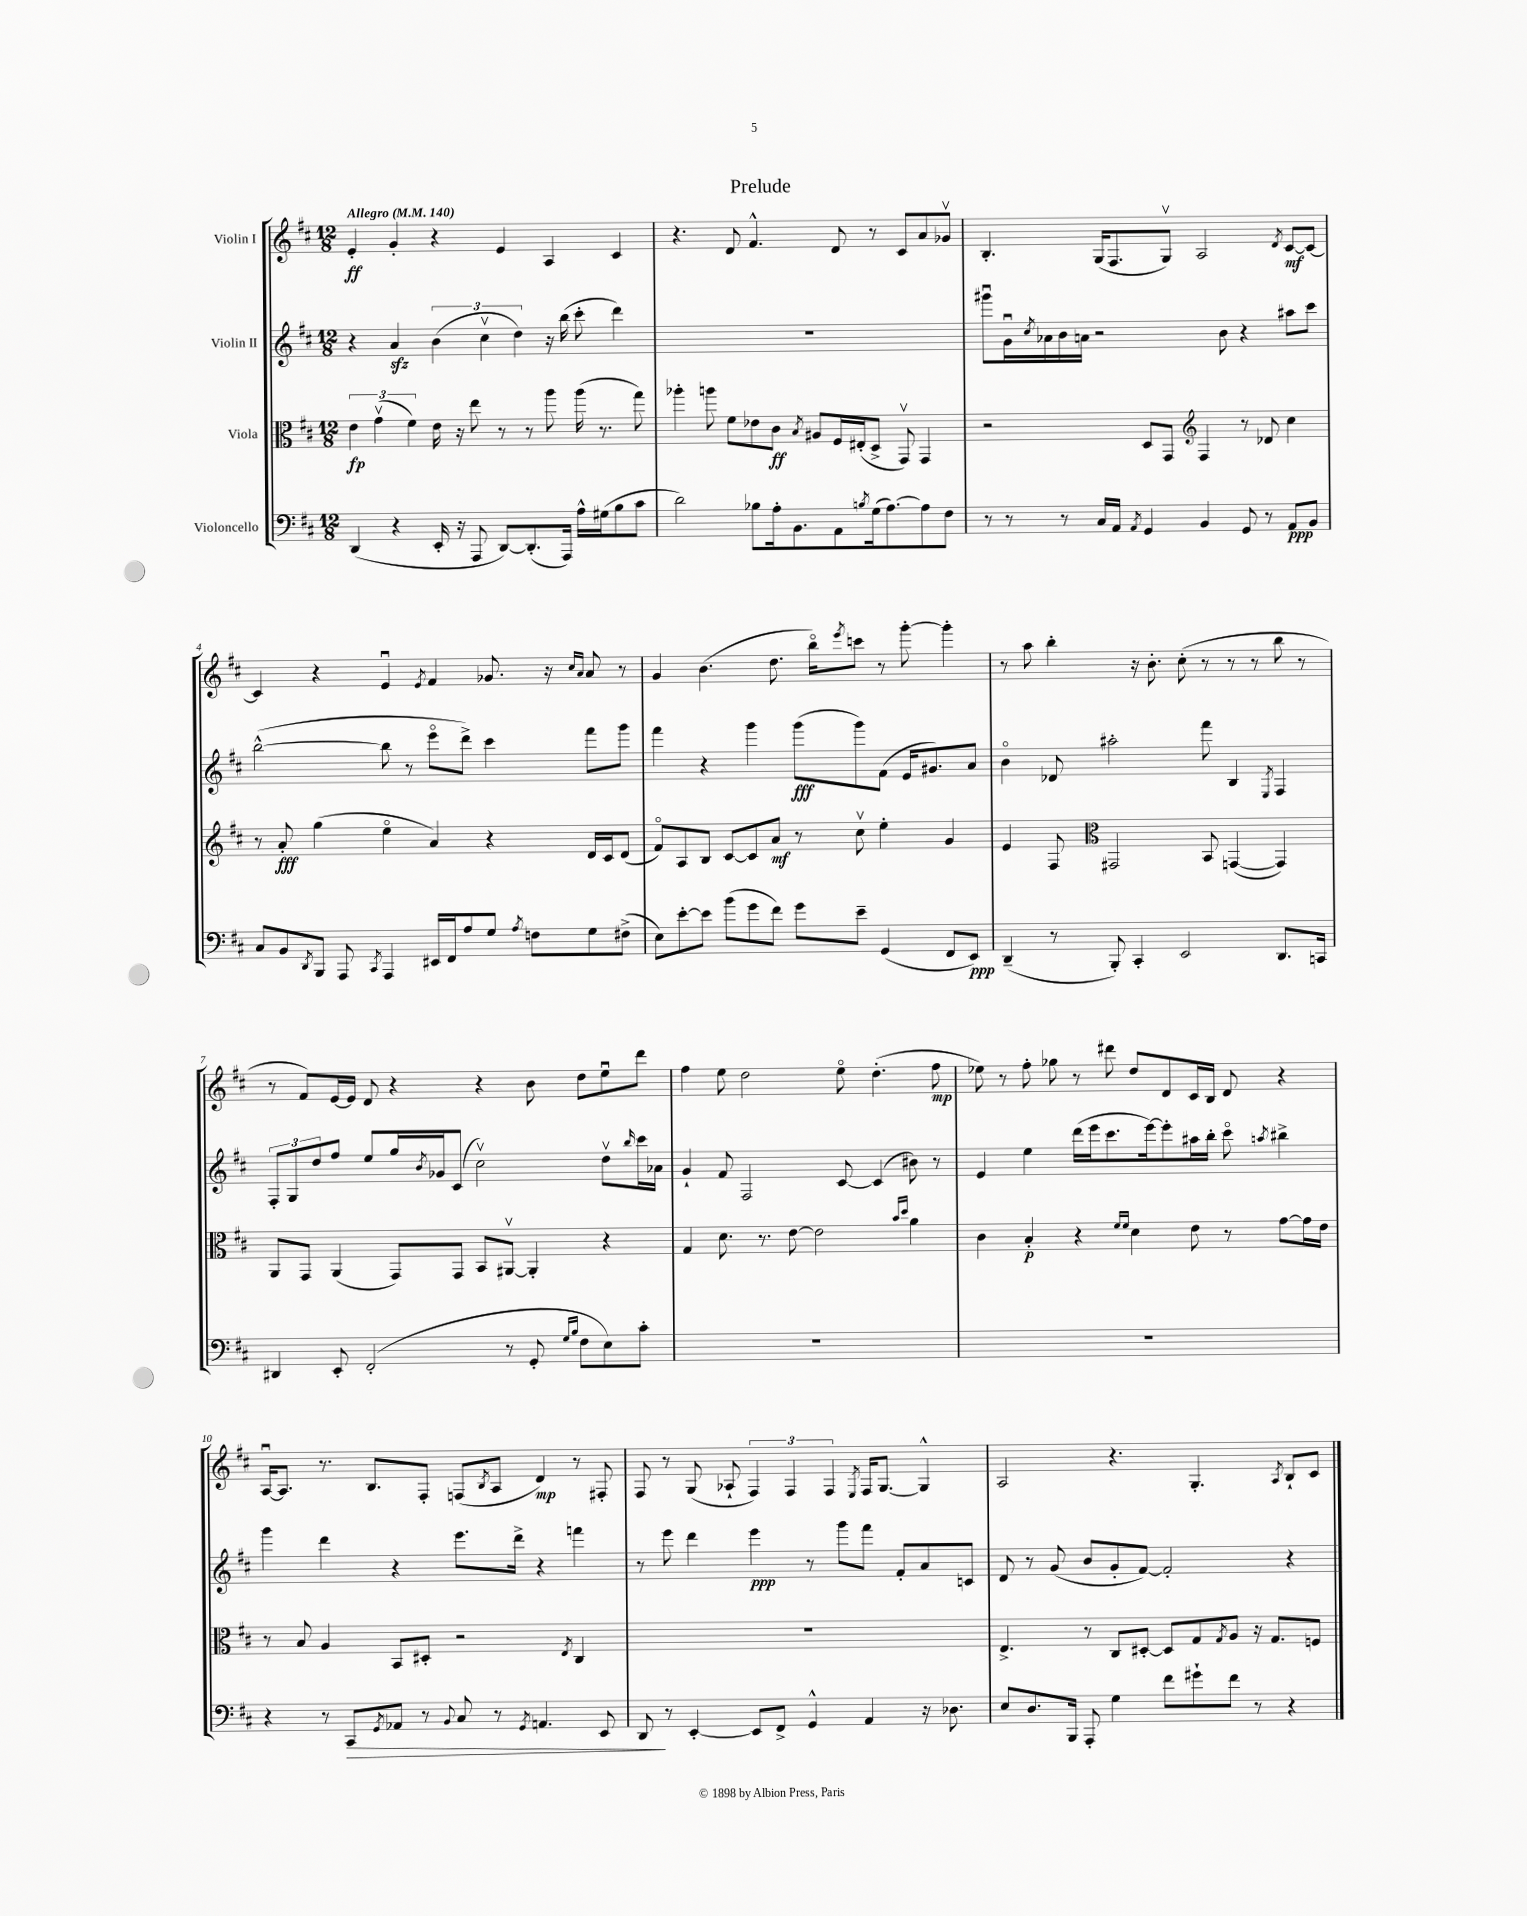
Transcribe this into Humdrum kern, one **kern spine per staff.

**kern	**dynam	**kern	**dynam	**kern	**dynam	**kern	**dynam
*part4	*part4	*part3	*part3	*part2	*part2	*part1	*part1
*staff4	*staff4	*staff3	*staff3	*staff2	*staff2	*staff1	*staff1
*I"Violoncello	*	*I"Viola	*	*I"Violin II	*	*I"Violin I	*
*clefF4	*	*clefC3	*	*clefG2	*	*clefG2	*
*k[f#c#]	*	*k[f#c#]	*	*k[f#c#]	*	*k[f#c#]	*
*M12/8	*	*M12/8	*	*M12/8	*	*M12/8	*
*MM140	*	*MM140	*	*MM140	*	*MM140	*
=1	=1	=1	=1	=1	=1	=1	=1
!	!	!	!	!	!	!LO:TX:a:B:t=Allegro	!
(4DD/	.	6e\	fp	4r	.	4e'/	ff
.	.	(6gv\	.	.	.	.	.
4r	.	.	.	4azz/	.	4g'/	.
.	.	6f#\)	.	.	.	.	.
16EE'/	.	16e\	.	(6b\	.	4r	.
16r	.	16r	.	.	.	.	.
8AAA/	.	8ee\	.	.	.	.	.
.	.	.	.	6cc#v\	.	.	.
[8DD/L)	.	8r	.	.	.	4e/	.
.	.	.	.	6dd\)	.	.	.
(8.DD'/]	.	8r	.	.	.	.	.
.	.	8aa\	.	16r	.	4A/	.
16AAA/Jk)	.	.	.	(16bb\	.	.	.
16A^^\LL	.	(16aa\	.	8ccc#'\	.	.	.
(16G#X\J	.	8.r	.	.	.	.	.
8B\	.	.	.	4ddd\)	.	4c#/	.
8c#\J	.	8gg\)	.	.	.	.	.
=2	=2	=2	=2	=2	=2	=2	=2
2d\)	.	4aa-X'\	.	1.r	.	4.r	.
.	.	8aan\	.	.	.	.	.
.	.	8f#\L	.	.	.	8d/	.
8B-X\L	.	8e-X\	.	.	.	4.f#^^/	.
16A'\k	.	8c#\J	ff	.	.	.	.
8.BB\	.	.	.	.	.	.	.
.	.	8qB/	.	.	.	.	.
.	.	8A#X/L	.	.	.	.	.
8AA\	.	16F#/L	.	.	.	8d/	.
.	.	(16E#X'/J	.	.	.	.	.
8qBn/	.	.	.	.	.	.	.
(16G\k	.	8D^/J	.	.	.	8r	.
[8.A\)	.	.	.	.	.	.	.
.	.	8GGv/)	.	.	.	8c#/L	.
8A\]	.	4GG/	.	.	.	8a/	.
8F#\J	.	.	.	.	.	8g-Xv/J	.
=3	=3	=3	=3	=3	=3	=3	=3
8r	.	2r	.	8ggg#Xu\L	.	4.B'/	.
8r	.	.	.	16gu\L	.	.	.
.	.	.	.	8qcc#/	.	.	.
.	.	.	.	16a-X\	.	.	.
8r	.	.	.	16b\	.	.	.
.	.	.	.	16an\JJ	.	.	.
16C#/LL	.	.	.	2r	.	(16G/KL	.
16AA/JJ	.	.	.	.	.	8.F#/	.
8qAA/	.	.	.	.	.	.	.
4GG/	.	8D/L	.	.	.	.	.
.	.	8GG/J	.	.	.	8Gv/J)	.
*	*	*clefG2	*	*	*	*	*
4BB/	.	4F#/	.	.	.	2A/	.
.	.	.	.	8b\	.	.	.
8GG/	.	8r	.	4r	.	.	.
8r	.	8d-X/	.	.	.	.	.
.	.	.	.	.	.	8qd/	.
8AA/L	ppp	4cc#\	.	8aa#X\L	.	[8c#/L	mf
8BB/J	.	.	.	8ccc#\J	.	8c#/J_	.
!!LO:LB:g=z
=4	=4	=4	=4	=4	=4	=4	=4
8C#/L	.	8r	.	([2bb^^\	.	4c#/]	.
8BB/	.	8a'/	fff	.	.	.	.
8qDD/	.	.	.	.	.	.	.
8BBB/J	.	(4gg\	.	.	.	4r	.
8AAA/	.	.	.	.	.	.	.
8qCC#/	.	.	.	.	.	.	.
4AAA/	.	4ee\	.	8bb\]	.	4eu/	.
.	.	.	.	8r	.	.	.
.	.	.	.	.	.	8qe/	.
16EE#X/LL	.	4a/)	.	8eee\L	.	4f#/	.
16FF#/J	.	.	.	.	.	.	.
8A/	.	.	.	8ddd^\J)	.	.	.
8G/J	.	4r	.	4ccc#\	.	8.g-X/	.
8qA/	.	.	.	.	.	.	.
8Fn\L	.	.	.	.	.	.	.
.	.	.	.	.	.	16r	.
.	.	.	.	.	.	16qqcc#/LL	.
.	.	.	.	.	.	16qqa/JJ	.
8G\	.	16d/LL	.	8fff#\L	.	8a/	.
.	.	16c#/J	.	.	.	.	.
(8F#X^\J	.	(8d/J	.	8ggg\J	.	8r	.
=5	=5	=5	=5	=5	=5	=5	=5
8E\L)	.	8f#/L)	.	4fff#\	.	4g/	.
[8e'\	.	8A/	.	.	.	.	.
8e\J]	.	8B/J	.	4r	.	(4.b\	.
(8b\L	.	[8c#/L	.	.	.	.	.
8g\	.	8c#/]	.	4ggg\	.	.	.
8f#\J)	.	8a/J	mf	.	.	8.dd\	.
8g\L	.	8r	.	(8ggg\L	fff	.	.
.	.	.	.	.	.	16bb\KL)	.
.	.	.	.	.	.	8qeee/	.
8e~\J	.	8cc#v\	.	8ggg\)	.	8cccn\J	.
(4GG/	.	4ee'\	.	(8f#\J	.	8r	.
.	.	.	.	16e/KL	.	[8ggg'\	.
.	.	.	.	8.g#X/)	.	.	.
8FF#/L	.	4g/	.	.	.	4ggg'\]	.
8EE/J)	ppp	.	.	8a/J	.	.	.
=6	=6	=6	=6	=6	=6	=6	=6
(4DD~/	.	4e/	.	4b\	.	8r	.
.	.	.	.	.	.	8aa\	.
8r	.	8F#/	.	8d-X/	.	4bb'\	.
*	*	*clefC3	*	*	*	*	*
8BBB'/)	.	2GG#X/	.	2aa#X'\	.	.	.
4CC#'/	.	.	.	.	.	16r	.
.	.	.	.	.	.	8.b'\	.
2EE/	.	.	.	.	.	(8cc#'\	.
.	.	8BB/	.	8fff#\	.	8r	.
.	.	([4GGn/	.	4B/	.	8r	.
.	.	.	.	.	.	8r	.
.	.	.	.	8qE/	.	.	.
8.DD/L	.	4GG/])	.	4F#/	.	8bb\	.
.	.	.	.	.	.	8r	.
16CCn/Jk	.	.	.	.	.	.	.
!!LO:LB:g=z
=7	=7	=7	=7	=7	=7	=7	=7
4DD#X/	.	8AA/L	.	12F#'/L	.	8r	.
.	.	.	.	12G/	.	.	.
.	.	8GG/J	.	.	.	8f#/L)	.
.	.	.	.	12dd/	.	.	.
8EE'/	.	(4AA/	.	8ff#/J	.	[16e/L	.
.	.	.	.	.	.	16e/JJ]	.
(2FF#'/	.	.	.	8ee/L	.	8d/	.
.	.	8GG/L)	.	16gg/L	.	4r	.
.	.	.	.	8qb/	.	.	.
.	.	.	.	16g-X/J	.	.	.
.	.	8GG/J	.	(8c#/J	.	.	.
.	.	8BB/L	.	2cc#v\)	.	4r	.
8r	.	[8AA#Xv/J	.	.	.	.	.
8GG'/	.	4AA#'/]	.	.	.	8b\	.
16qqG/LL	.	.	.	.	.	.	.
16qqB/JJ	.	.	.	.	.	.	.
8F#\L	.	.	.	.	.	8dd\L	.
8E\)	.	4r	.	8ddv\L	.	8eeu\	.
.	.	.	.	16qqbb/	.	.	.
8c#'\J	.	.	.	16ccc#\L	.	8ddd\J	.
.	.	.	.	16a-X\JJ	.	.	.
=8	=8	=8	=8	=8	=8	=8	=8
1.r	.	4G/	.	4g`/	.	4ff#\	.
.	.	8.d\	.	8f#/	.	8ee\	.
.	.	.	.	2F#/	.	2dd\	.
.	.	8.r	.	.	.	.	.
.	.	[8e\	.	.	.	.	.
.	.	2e\]	.	.	.	.	.
.	.	.	.	[8c#/	.	8ee\	.
.	.	.	.	(4c#/]	.	(4.dd'\	.
.	.	16qqb/LL	.	.	.	.	.
.	.	16qqdd/JJ	.	.	.	.	.
.	.	4a\	.	8b#X\)	.	.	.
.	.	.	.	8r	.	8ff#\	mp
=9	=9	=9	=9	=9	=9	=9	=9
1.r	.	4c#\	.	4e/	.	8ee-X\)	.
.	.	.	.	.	.	8r	.
.	.	4B'/	p	4ee\	.	8ff#'\	.
.	.	.	.	.	.	8gg-X\	.
.	.	4r	.	(16ddd\LL	.	8r	.
.	.	.	.	16eee\J	.	.	.
.	.	.	.	8.ccc#\	.	8ddd#X\	.
.	.	16qqf#/LL	.	.	.	.	.
.	.	16qqf#/JJ	.	.	.	.	.
.	.	4d\	.	.	.	8dd/L	.
.	.	.	.	[16eee\k)	.	.	.
.	.	.	.	8eee'\]	.	8d/	.
.	.	8e\	.	16aa#X\L	.	16c#/L	.
.	.	.	.	16bb'\JJ	.	16B/JJ	.
.	.	8r	.	8ccc#\	.	8d/	.
.	.	.	.	8qaan/	.	.	.
.	.	[8g\L	.	4bb#X^\	.	4r	.
.	.	16g\L]	.	.	.	.	.
.	.	16e\JJ	.	.	.	.	.
!!LO:LB:g=z
=10	=10	=10	=10	=10	=10	=10	=10
4r	.	8r	.	4ggg\	.	[16Au/KL	.
.	.	.	.	.	.	8.A/J]	.
.	.	8B/	.	.	.	.	.
8r	.	4A/	.	4ddd\	.	8.r	.
!	!LO:HP:b	!	!	!	!	!	!
8CC#/L	>	.	.	.	.	.	.
.	.	.	.	.	.	8.B/L	.
8qGG/	.	.	.	.	.	.	.
8AA-X/J	.	8BB/L	.	4r	.	.	.
8r	.	8D#X'/J	.	.	.	8F#'/J	.
8qqBB/	.	.	.	.	.	.	.
8C#/	.	2r	.	8.eee\L	.	(8Fn/L	.
.	.	.	.	.	.	8qB/	.
8r	.	.	.	.	.	8A/J	.
.	.	.	.	16ddd^\Jk	.	.	.
8qGG/	.	.	.	.	.	.	.
4.AAn/	.	.	.	4r	.	4d/)	mp
.	.	8qE/	.	.	.	.	.
.	.	4C#/	.	4fffn\	.	8r	.
8EE/	.	.	.	.	.	8F#X'/	.
=11	=11	=11	=11	=11	=11	=11	=11
8DD/	.	1.r	.	8r	.	8F#/	.
8r	]	.	.	8eee\	.	8r	.
[4EE'/	.	.	.	4ddd\	.	(8G/	.
.	.	.	.	.	.	8A-X`/	.
8EE/L]	.	.	.	4eee\	ppp	6F#/)	.
8FF#^/J	.	.	.	.	.	.	.
.	.	.	.	.	.	6F#/	.
4GG^^/	.	.	.	8r	.	.	.
.	.	.	.	.	.	6F#/	.
.	.	.	.	8ggg\L	.	.	.
.	.	.	.	.	.	8qE/	.
4AA/	.	.	.	8fff#\J	.	16F#/KL	.
.	.	.	.	.	.	[8.G/J	.
.	.	.	.	8f#'/L	.	.	.
16r	.	.	.	8a/	.	4G^^/]	.
8.D-X\	.	.	.	.	.	.	.
.	.	.	.	8cn/J	.	.	.
=12	=12	=12	=12	=12	=12	=12	=12
8E/L	.	4.E^/	.	8d/	.	2A/	.
8.D/	.	.	.	8r	.	.	.
.	.	.	.	(8g/	.	.	.
16BBB/Jk	.	.	.	.	.	.	.
8AAA'/	.	8r	.	8b/L	.	.	.
4G\	.	8C#/L	.	8g'/	.	4.r	.
.	.	[8D#X'/J	.	[8f#/J)	.	.	.
8f#\L	.	8D#/L]	.	2f#'/]	.	.	.
8g#X`\	.	8G/	.	.	.	4.G'/	.
.	.	8qG/	.	.	.	.	.
8f#\J	.	8A/J	.	.	.	.	.
8r	.	16r	.	.	.	.	.
.	.	8.G/L	.	.	.	.	.
.	.	.	.	.	.	8qA/	.
4r	.	.	.	4r	.	8B`/L	.
.	.	8Fn/J	.	.	.	8c#/J	.
==	==	==	==	==	==	==	==
*-	*-	*-	*-	*-	*-	*-	*-
